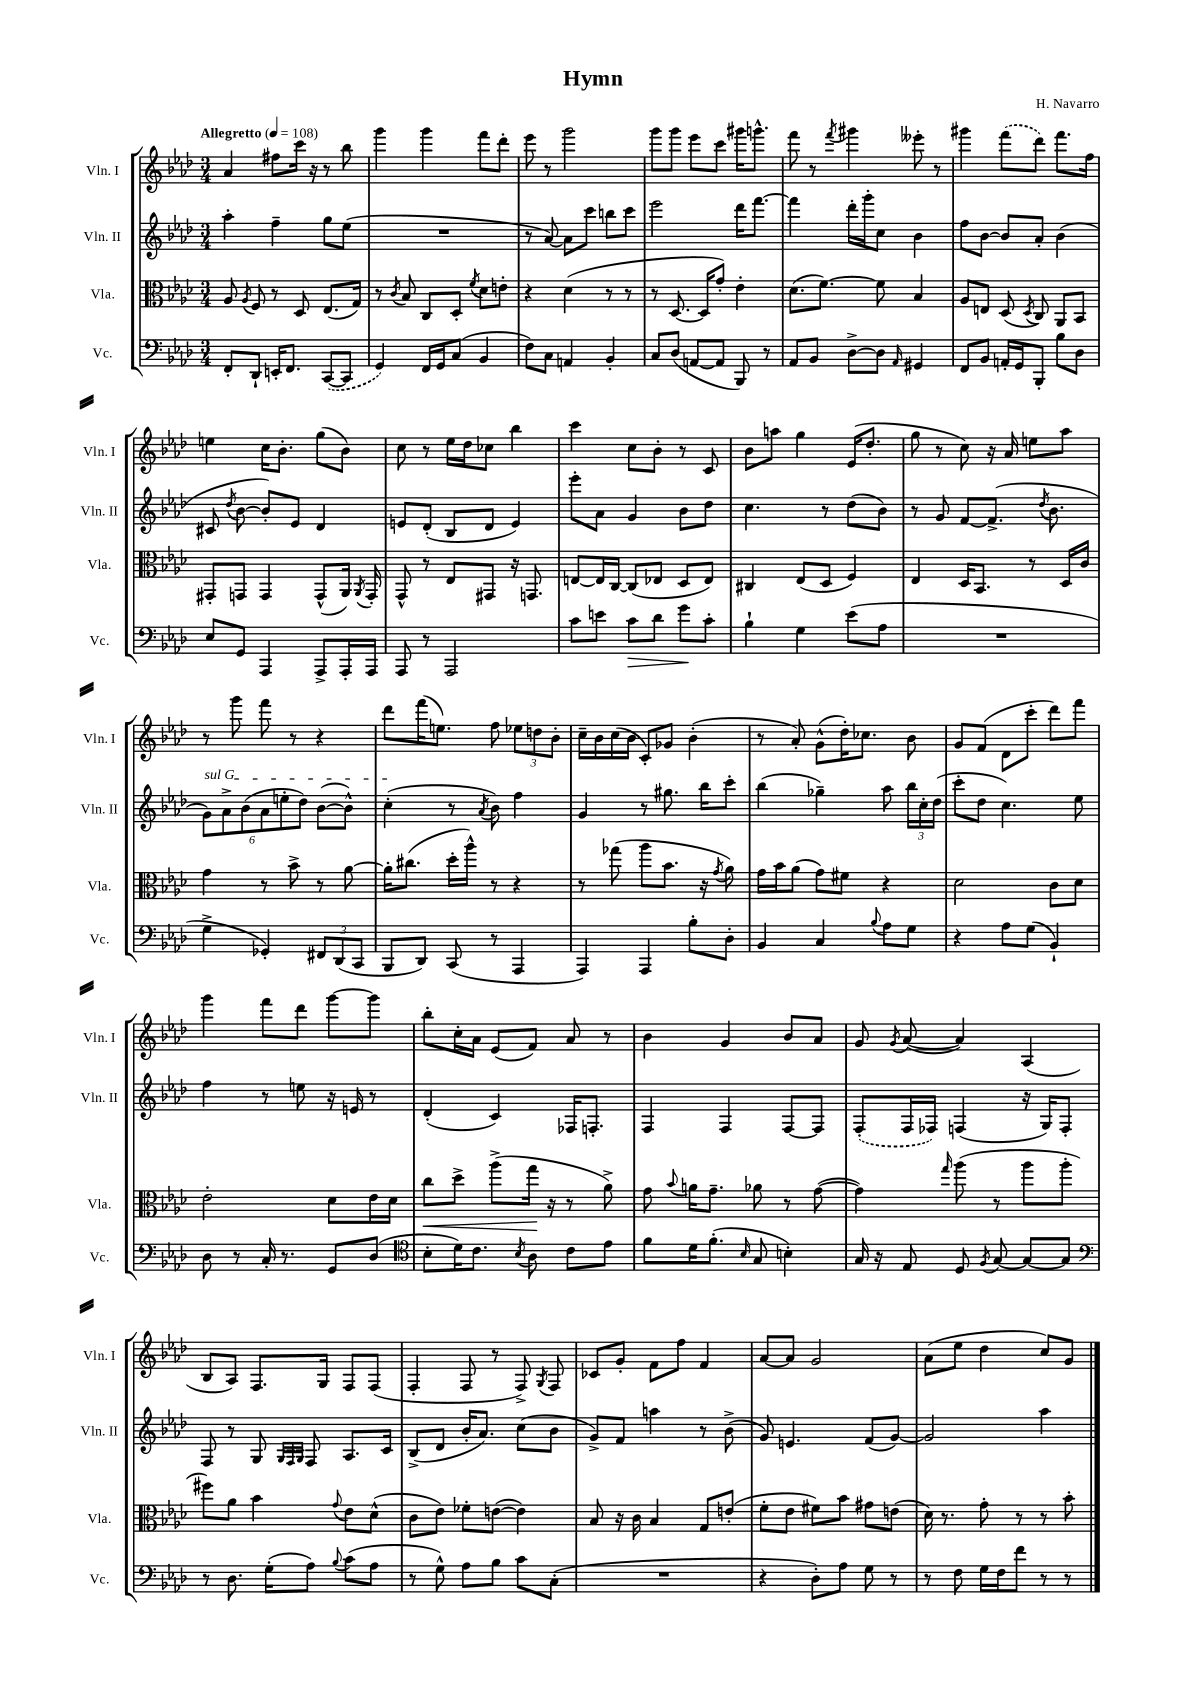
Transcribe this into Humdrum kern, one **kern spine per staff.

**kern	**dynam	**kern	**dynam	**kern	**kern
*part4	*part4	*part3	*part3	*part2	*part1
*staff4	*staff4	*staff3	*staff3	*staff2	*staff1
*I"Vc.	*	*I"Vla.	*	*I"Vln. II	*I"Vln. I
*I'Vc.	*	*I'Vla.	*	*I'Vln. II	*I'Vln. I
*clefF4	*	*clefC3	*	*clefG2	*clefG2
*k[b-e-a-d-]	*	*k[b-e-a-d-]	*	*k[b-e-a-d-]	*k[b-e-a-d-]
*M3/4	*	*M3/4	*	*M3/4	*M3/4
*MM108	*	*MM108	*	*MM108	*MM108
=1	=1	=1	=1	=1	=1
!	!	!	!	!	!LO:TX:a:B:t=Allegretto
8FF'/L	.	8A-/	.	4aa-'\	4a-/
.	.	8qA-/	.	.	.
8DD-`/J	.	8F/	.	.	.
16EEn'/KL	.	8r	.	4ff~\	8ff#X\L
8.FF/J	.	.	.	.	.
.	.	8D-/	.	.	16ccc\Jk
.	.	.	.	.	16r
([8CC/L	.	(8.E-/L	.	8gg\L	8r
8CC/J]	.	.	.	(8ee-\J	8bb-\
.	.	16G/Jk)	.	.	.
=2	=2	=2	=2	=2	=2
4GG/)	.	8r	.	2.r	4ggg\
.	.	8qc/	.	.	.
.	.	8B-/	.	.	.
16FF/LL	.	8C/L	.	.	4ggg\
16GG/J	.	.	.	.	.
(8C/J	.	8D-'/J	.	.	.
.	.	8qf/	.	.	.
4BB-/	.	8d-\L	.	.	8fff\L
.	.	8en'\J	.	.	8ddd-'\J
=3	=3	=3	=3	=3	=3
8F\L)	.	4r	.	8r	8eee-\
8C\J	.	.	.	[8a-/)	8r
4AAn/	.	(4d-\	.	8a-\L]	2ggg\
.	.	.	.	8ccc\J	.
4BB-'/	.	8r	.	8bbn\L	.
.	.	8r	.	8ccc\J	.
=4	=4	=4	=4	=4	=4
8C/L	.	8r	.	2eee-\	8ggg\L
(8D-/J	.	[8.D-/	.	.	8ggg\J
[8AAn/L	.	.	.	.	8eee-\L
.	.	16D-/KL]	.	.	.
8AA/J]	.	8g'/J)	.	.	8ccc\J
8BBB-/)	.	4e-'\	.	16ddd-\KL	16ggg#X\KL
.	.	.	.	[8.fff\J	8.gggn^^\J
8r	.	.	.	.	.
=5	=5	=5	=5	=5	=5
8AA-/L	.	(8.d-\L	.	4fff\]	8fff\
8BB-/J	.	.	.	.	8r
.	.	[8.f\J)	.	.	.
.	.	.	.	.	8qfff/
[8D-^\L	.	.	.	16ddd-'\LL	4ggg#X\
.	.	.	.	16ggg'\J	.
8D-\J]	.	8f\]	.	8cc\J	.
16qqAA-/	.	.	.	.	.
4GG#X/	.	4B-/	.	4b-\	8eee--X'\
.	.	.	.	.	8r
=6	=6	=6	=6	=6	=6
8FF/L	.	8A-/L	.	8ff\L	4ggg#X\
8BB-/J	.	8En/J	.	[8b-\J	.
16AAn'/LL	.	(8D-/	.	8b-/L]	(8fff\L
16GG/J	.	.	.	.	.
.	.	8qD-/	.	.	.
8BBB-'/J	.	8C/)	.	8a-'/J	8ddd-\J)
8B-\L	.	8AA-/L	.	(4b-\	8.fff\L
8D-\J	.	8BB-/J	.	.	.
.	.	.	.	.	16ff\Jk
!!LO:LB:g=z
=7	=7	=7	=7	=7	=7
8E-/L	.	8GG#X'/L	.	8c#X/	4een\
.	.	.	.	8qdd-/	.
8GG/J	.	8GGn/J	.	[8b-\	.
4AAA-/	.	4GG/	.	8b-'/L])	16cc\KL
.	.	.	.	.	8.b-'\J
.	.	.	.	8e-/J	.
8AAA-^/L	.	(8GG^^/L	.	4d-/	(8gg\L
16AAA-'/L	.	16AA-/Jk)	.	.	8b-\J)
.	.	8qAA-/	.	.	.
16AAA-/JJ	.	16GG'/	.	.	.
=8	=8	=8	=8	=8	=8
8AAA-/	.	8GG^^/	.	8en/L	8cc\
8r	.	8r	.	(8d-'/J	8r
2AAA-/	.	8E-/L	.	8B-/L	16ee-\LL
.	.	.	.	.	16dd-\J
.	.	8GG#X/J	.	8d-/J	8cc-X\J
.	.	16r	.	4e/)	4bb-\
.	.	8.GGn/	.	.	.
=9	=9	=9	=9	=9	=9
8c\L	.	[8En/L	.	8eee-'\L	4ccc\
8en\J	.	16E/L]	.	8a-\J	.
.	.	[16C/JJ	.	.	.
!	!LO:HP:b	!	!	!	!
8c\L	>	(8C/L]	.	4g/	8cc\L
8d-\J	.	8E-X/J	.	.	8b-'\J
8g\L	.	8D-/L	.	8b-\L	8r
8c'\J	]	8E-/J)	.	8dd-\J	8c/
=10	=10	=10	=10	=10	=10
4B-`\	.	4C#X/	.	4.cc\	8b-\L
.	.	.	.	.	8aan\J
4G\	.	(8E-/L	.	.	4gg\
.	.	8D-/J	.	8r	.
(8e-\L	.	4F/)	.	(8dd-\L	(16e-/KL
.	.	.	.	.	8.dd-'/J
8A-\J	.	.	.	8b-\J)	.
=11	=11	=11	=11	=11	=11
2.r	.	4E-/	.	8r	8gg\
.	.	.	.	8g/	8r
.	.	16D-/KL	.	[8f/L	8cc\)
.	.	8.BB-/J	.	.	.
.	.	.	.	(8.f^/J]	16r
.	.	.	.	.	16a-/
.	.	8r	.	.	8een\L
.	.	.	.	8qdd-/	.
.	.	.	.	8.b-\	.
.	.	16D-/LL	.	.	8aa-\J
.	.	16c/JJ	.	.	.
!!LO:LB:g=z
=12	=12	=12	=12	=12	=12
!	!	!	!	!LO:TX:a:i:t=sul G	!
4G^\	.	4g\	.	12g\L)	8r
.	.	.	.	12a-^\	.
.	.	.	.	.	8ggg\
.	.	.	.	(12b-\	.
4GG-X'/)	.	8r	.	12a-\	8fff\
.	.	.	.	12een'\	.
.	.	8b-^\	.	.	8r
.	.	.	.	12dd-\J)	.
12FF#X/L	.	8r	.	([8b-\L	4r
(12DD-/	.	.	.	.	.
.	.	[8a-\	.	8b-^^\J])	.
12CC/J	.	.	.	.	.
=13	=13	=13	=13	=13	=13
8BBB-/L	.	16a-'\KL]	.	(4cc'\	8ddd-\L
.	.	(8.cc#X\J	.	.	.
8DD-/J)	.	.	.	.	(16fff\K
.	.	.	.	.	8.een\J)
(8CC/	.	16dd-'\LL	.	8r	.
.	.	16aa-^^\JJ)	.	.	.
.	.	.	.	8qa-/	.
8r	.	8r	.	8b-\)	8ff\
4AAA-/	.	4r	.	4ff\	12ee-X\L
.	.	.	.	.	12ddn\
.	.	.	.	.	12b-'\J
=14	=14	=14	=14	=14	=14
4AAA-/)	.	8r	.	4g/	16cc~\LL
.	.	.	.	.	16b-\
.	.	(8gg-X\	.	.	(16cc\
.	.	.	.	.	16b-\JJ
4AAA-/	.	8aa-\L	.	8r	8c'/L)
.	.	8.b-\J	.	8.gg#X\	8g-X/J
8B-'\L	.	.	.	.	(4b-'\
.	.	16r	.	16bb-\KL	.
.	.	8qg/	.	.	.
8D-'\J	.	8a-\)	.	8ccc'\J	.
=15	=15	=15	=15	=15	=15
4BB-/	.	16g\LL	.	(4bb-\	8r
.	.	16b-\J	.	.	.
.	.	(8a-\J	.	.	8a-'/)
4C/	.	8g\L)	.	4gg-X~\)	(8g^^\L
.	.	8f#X\J	.	.	16dd-'\K)
.	.	.	.	.	8.cc-X\J
8qqB-/	.	.	.	.	.
8A-\L	.	4r	.	8aa-\	.
8G\J	.	.	.	24bb-\LL	8b-\
.	.	.	.	24cc'\	.
.	.	.	.	(24dd-\JJ	.
=16	=16	=16	=16	=16	=16
4r	.	2d-\	.	8ccc'\L	8g/L
.	.	.	.	8dd-\J	(8f/J
8A-\L	.	.	.	4.cc\)	8d-\L
(8G\J	.	.	.	.	8ccc'\J
4BB-`/)	.	8c\L	.	.	8ddd-\L)
.	.	8d-\J	.	8ee-\	8fff\J
!!LO:LB:g=z
=17	=17	=17	=17	=17	=17
8D-\	.	2e-'\	.	4ff\	4ggg\
8r	.	.	.	.	.
16C'/	.	.	.	8r	8fff\L
8.r	.	.	.	.	.
.	.	.	.	8een\	8ddd-\J
8GG/L	.	8d-\L	.	16r	[8ggg\L
.	.	.	.	16en/	.
(8D-/J	.	16e-\L	.	8r	8ggg\J]
.	.	16d-\JJ	.	.	.
=18	=18	=18	=18	=18	=18
*clefC4	*	*	*	*	*
!	!	!	!LO:HP:b	!	!
8B-'\L	.	8cc\L	<	(4d-'/	8bb-'\L
16d-\K)	.	8dd-^\J	.	.	16cc'\L
8.c\J	.	.	.	.	16a-\JJ
.	.	(8aa-^\L	.	4c/)	(8e-/L
8qB-/	.	.	.	.	.
8A-\	.	16gg\Jk	.	.	8f/J)
.	.	16r	[	.	.
8c\L	.	8r	.	16F-X/KL	8a-/
.	.	.	.	8.Fn'/J	.
8e-\J	.	8a-^\)	.	.	8r
=19	=19	=19	=19	=19	=19
8f\L	.	8g\	.	4F/	4b-\
.	.	8qqb-/	.	.	.
16d-\K	.	16an\KL	.	.	.
(8.f'\J	.	8.g~\J	.	.	.
.	.	.	.	4F/	4g/
16qqB-/	.	.	.	.	.
8G/	.	8a-X\	.	.	.
4Bn'\)	.	8r	.	[8F/L	8b-/L
.	.	([8g\	.	8F/J]	8a-/J
=20	=20	=20	=20	=20	=20
16G/	.	4g\])	.	(8F'/L	8g/
16r	.	.	.	.	.
.	.	.	.	.	8qg/
8E-/	.	.	.	16F/L	([8a-/
.	.	.	.	16F-X/JJ)	.
.	.	16qqgg/	.	.	.
8D-/	.	(8aa-\	.	(4Fn/	4a-/])
8qF/	.	.	.	.	.
[8G/	.	8r	.	.	.
8G/L_	.	8aa-\L	.	16r	(4A-/
.	.	.	.	16G/KL)	.
8G/J]	.	8aa-'\J	.	8F'/J	.
!!LO:LB:g=z
=21	=21	=21	=21	=21	=21
*clefF4	*	*	*	*	*
8r	.	8ff#X\L)	.	8F/	8B-/L
8.D-\	.	8a-\J	.	8r	8A-/J)
.	.	4b-\	.	8G/	8.F/L
(16G'\KL	.	.	.	.	.
.	.	.	.	32qqG/LLL	.
.	.	.	.	32qqF/	.
.	.	.	.	32qqG/JJJ	.
8A-\J)	.	.	.	8F/	.
.	.	.	.	.	16G/Jk
8qqB-/	.	8qqg/	.	.	.
(8c\L	.	8e-\L	.	8.A-/L	8F/L
8A-\J	.	(8d-^^\J	.	.	(8F/J
.	.	.	.	16c/Jk	.
=22	=22	=22	=22	=22	=22
8r	.	8c\L	.	(8B-^/L	4F'/
8G^^\)	.	8e-\J)	.	8d-/J	.
8A-\L	.	8f-X'\L	.	16b-'/KL	8F/
.	.	.	.	8.a-/J)	.
8B-\J	.	([8en\J	.	.	8r
8c\L	.	4e\])	.	(8cc\L	8F^/)
.	.	.	.	.	8qG/
(8C'\J	.	.	.	8b-\J	8F/
=23	=23	=23	=23	=23	=23
2.r	.	8B-/	.	8g^/L)	8c-X/L
.	.	16r	.	8f/J	8g'/J
.	.	16c\	.	.	.
.	.	4B-/	.	4aan\	8f\L
.	.	.	.	.	8ff\J
.	.	8G/L	.	8r	4f/
.	.	(8en'/J	.	(8b-^\	.
=24	=24	=24	=24	=24	=24
4r	.	8f'\L	.	8g/)	[8a-/L
.	.	8e-\J	.	4.en/	8a-/J]
8D-'\L)	.	8f#X\L)	.	.	2g/
8A-\J	.	8b-\J	.	.	.
8G\	.	8g#X\L	.	(8f/L	.
8r	.	(8en\J	.	[8g/J)	.
=25	=25	=25	=25	=25	=25
8r	.	16d-\)	.	2g/]	(8a-\L
.	.	8.r	.	.	.
8F\	.	.	.	.	8ee-\J
16G\LL	.	8g'\	.	.	4dd-\
16F\J	.	.	.	.	.
8f\J	.	8r	.	.	.
8r	.	8r	.	4aa-\	8cc/L)
8r	.	8b-'\	.	.	8g/J
==	==	==	==	==	==
*-	*-	*-	*-	*-	*-
